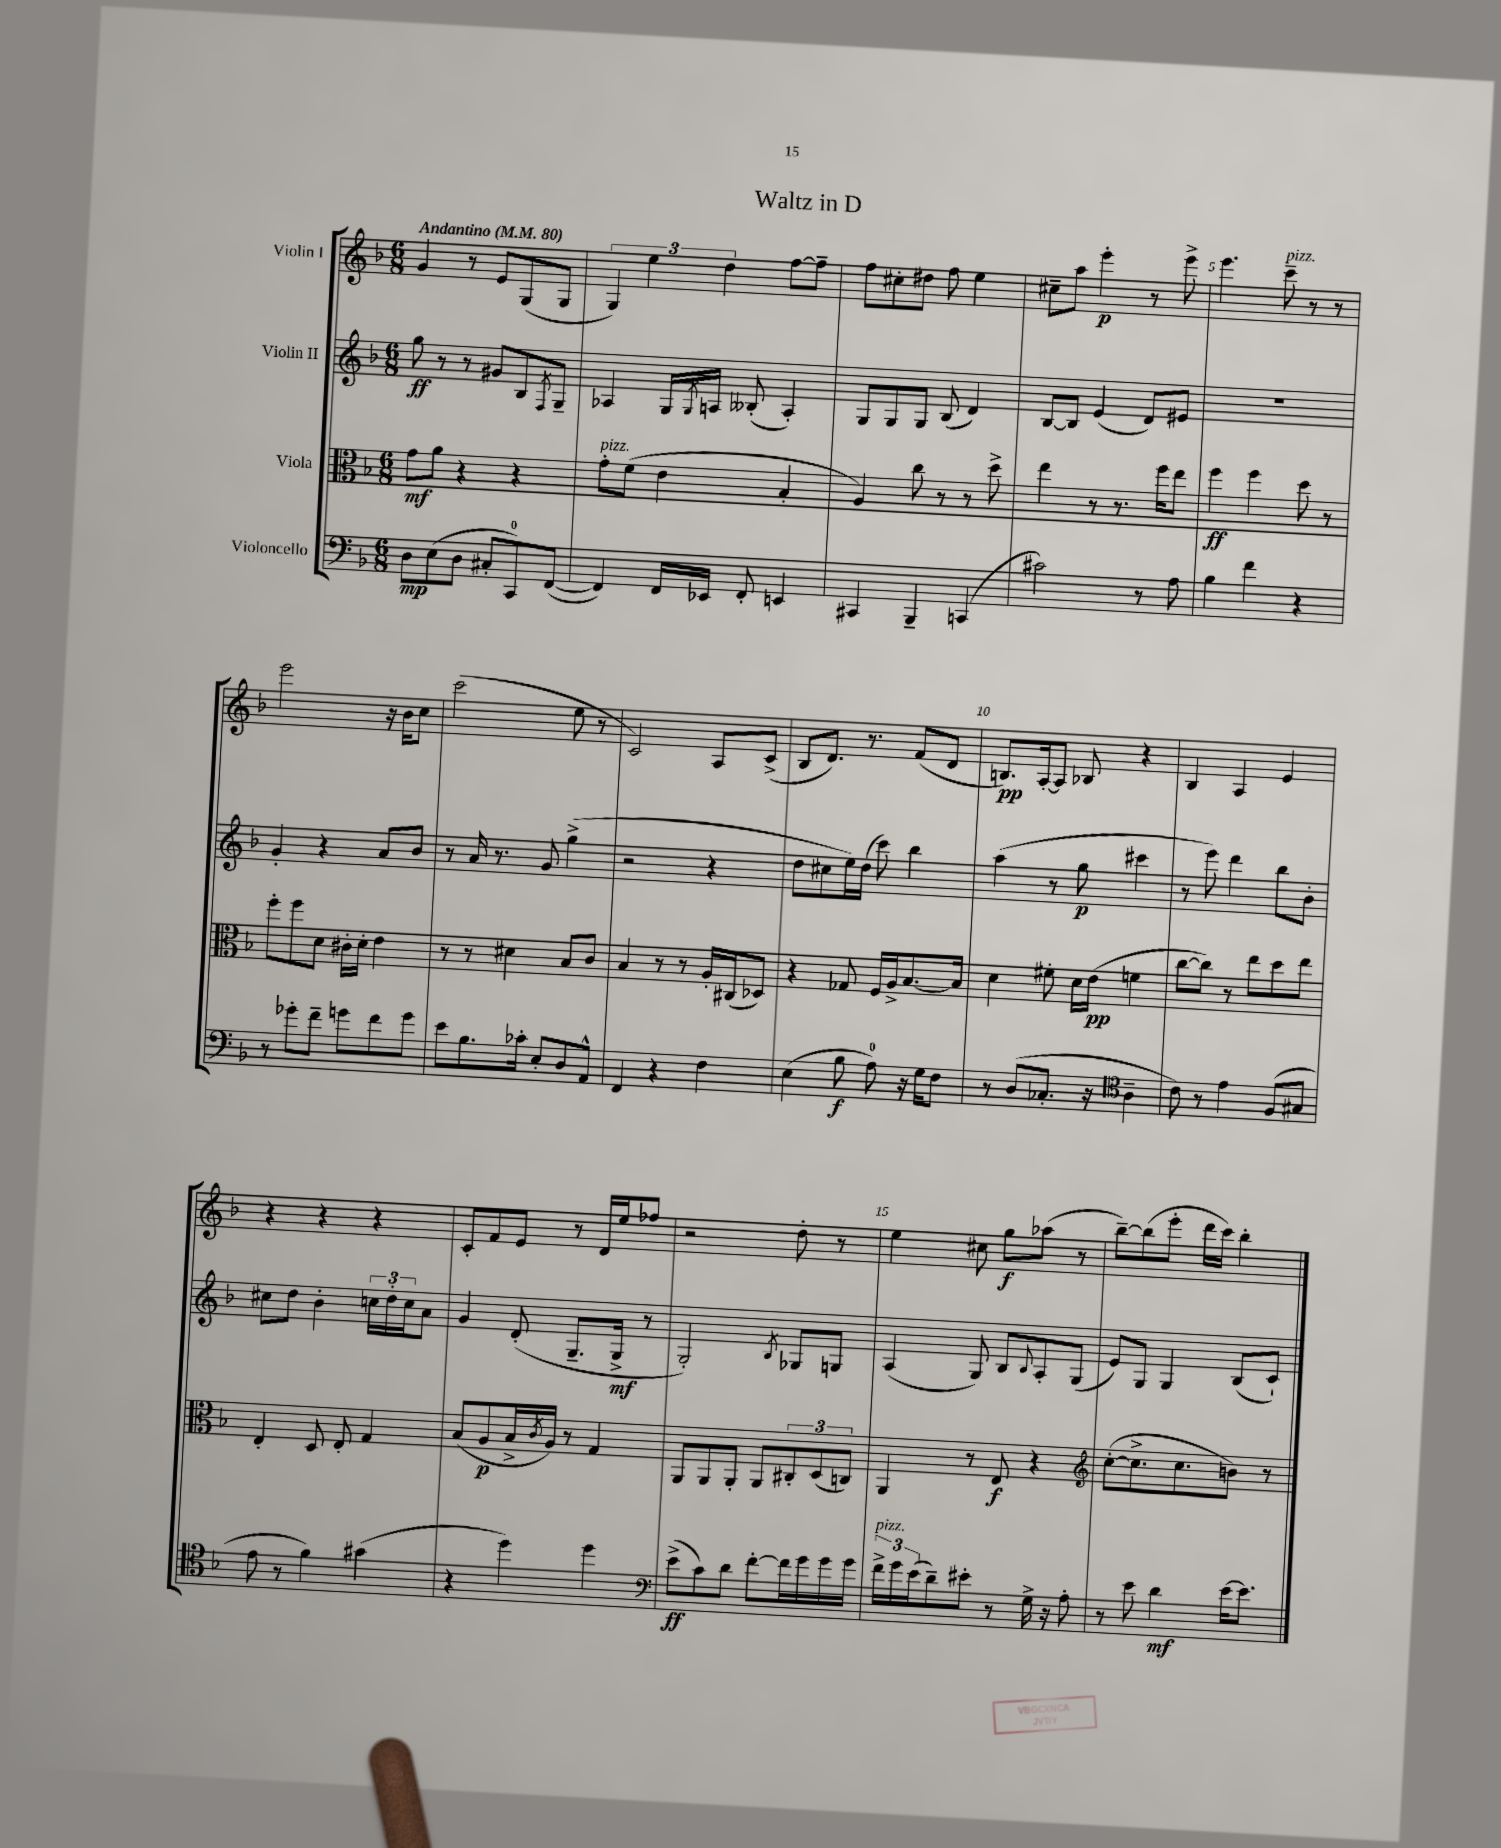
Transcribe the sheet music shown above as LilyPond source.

\header { title = "Waltz in D" }
<<
\new StaffGroup <<
\new Staff = "s0" \with { instrumentName = "Violin I" } {
    \clef treble \key f \major \numericTimeSignature \time 6/8 \tempo "Andantino" 4 = 80
    g'4 r8 e'8 g8( g8 |
    \tuplet 3/2 { g4) e''4 d''4 } f''8~ f''8-- |
    f''8 cis''8-. dis''8 f''8 e''4 |
    cis''8-- a''8 e'''4-.\p r8 e'''8-> |
    e'''4. c'''8--^\markup { \italic "pizz." } r8 r8 |
    e'''2 r16 bes'16 c''8 |
    c'''2( e''8 r8 |
    c'2) a8 c'8->( |
    bes8 d'8.) r8. f'8( d'8 |
    b8.\pp) a16~-. a8 bes8 r4 |
    bes4 a4 e'4 |
    r4 r4 r4 |
    c'8-. f'8 e'8 r8 d'16 e''16 fes''8 |
    r2 d''8-. r8 |
    e''4 cis''8 g''8\f aes''8( r8 |
    bes''8~--) bes''8( e'''8-. d'''16 c'''16) bes''4-. \bar "|." |
}
\new Staff = "s1" \with { instrumentName = "Violin II" } {
    \clef treble \key f \major \numericTimeSignature \time 6/8
    g''8\ff r8 r8 gis'8 bes8 \acciaccatura { f8 } g8-- |
    aes4 g16 \acciaccatura { g8 } a16 beses8-.( a4-.) |
    g8 g8 g8 bes8( d'4) |
    bes8~ bes8 e'4( d'8) eis'8 |
    R2. |
    g'4-. r4 a'8 bes'8 |
    r8 a'16 r8. g'8 g''4->( |
    r2 r4 |
    d''8 cis''8 e''16) d''16( c'''8) bes''4 |
    a''4( r8 g''8\p cis'''4 |
    r8 e'''8) d'''4 bes''8 bes'8-. |
    cis''8 d''8 bes'4-. \tuplet 3/2 { c''16 d''16-. c''16 } a'8 |
    g'4 d'8-.( g8.-- g16->\mf r8 |
    g2-.) \acciaccatura { bes8 } ges8 g8 |
    a4( g8) bes8 \appoggiatura { bes8 } a8-. g8( |
    e'8) g8 g4 bes8( c'8-!) \bar "|." |
}
\new Staff = "s2" \with { instrumentName = "Viola" } {
    \clef alto \key f \major \numericTimeSignature \time 6/8
    g'8\mf a'8 r4 r4 |
    g'8-.^\markup { \italic "pizz." } f'8( e'4 bes4-. |
    a4) c''8 r8 r8 d''8-> |
    e''4 r8 r8. f''16 e''8 |
    f''4\ff f''4 d''8 r8 |
    f''8-. f''8 d'8 cis'16-. d'16-. e'4 |
    r8 r8 dis'4 bes8 c'8 |
    bes4 r8 r8 a16-. cis16( des8) |
    r4 ges8 f16 a16-> bes8.~ bes16 |
    d'4 fis'8-. d'16 e'16\pp( f'4 |
    c''8~ c''8) r8 e''8 d''8 e''8 |
    e4-. d8 e8-. g4 |
    bes8( a8\p bes16-> \acciaccatura { c'8 } a16) r8 g4 |
    a,8 a,8 a,8-. a,8 \tuplet 3/2 { cis8-. d8( c8) } |
    a,4 r8 e8\f r4 |
    \clef treble c''8~-.( c''8.-> c''8. b'8) r8 \bar "|." |
}
\new Staff = "s3" \with { instrumentName = "Violoncello" } {
    \clef bass \key f \major \numericTimeSignature \time 6/8
    d8\mp e8( d8 cis8-. c,8-0) f,8~( |
    f,4) f,16 ees,16 f,8-. e,4 |
    cis,4 bes,,4-- c,4( |
    cis'2) r8 a8 |
    bes4 f'4 r4 |
    r8 ges'8-. f'8-- g'8 f'8 g'8 |
    e'8 bes8. ces'16-. e8-. d8 a,8-^ |
    f,4 r4 f4 |
    e4( bes8\f a8-0) r16 g16 f8 |
    r8 d8( ces8.-. r16 \clef tenor a4-- |
    c'8) r8 e'4 f8( gis8 |
    e'8 r8 f'4) gis'4( |
    r4 d''4) d''4 |
    \clef bass e'8->\ff( c'8) d'8 f'8~-. f'16 g'16 g'16 g'16 |
    \tuplet 3/2 { f'16->^\markup { \italic "pizz." } g'16 e'16( } d'8--) eis'8-. r8 g16-> r16 a8-. |
    r8 e'8 d'4\mf e'16~ e'8. \bar "|." |
}
>>
>>
\layout { \context { \Score \override BarNumber.break-visibility = ##(#f #t #t) barNumberVisibility = #(every-nth-bar-number-visible 5) } }
